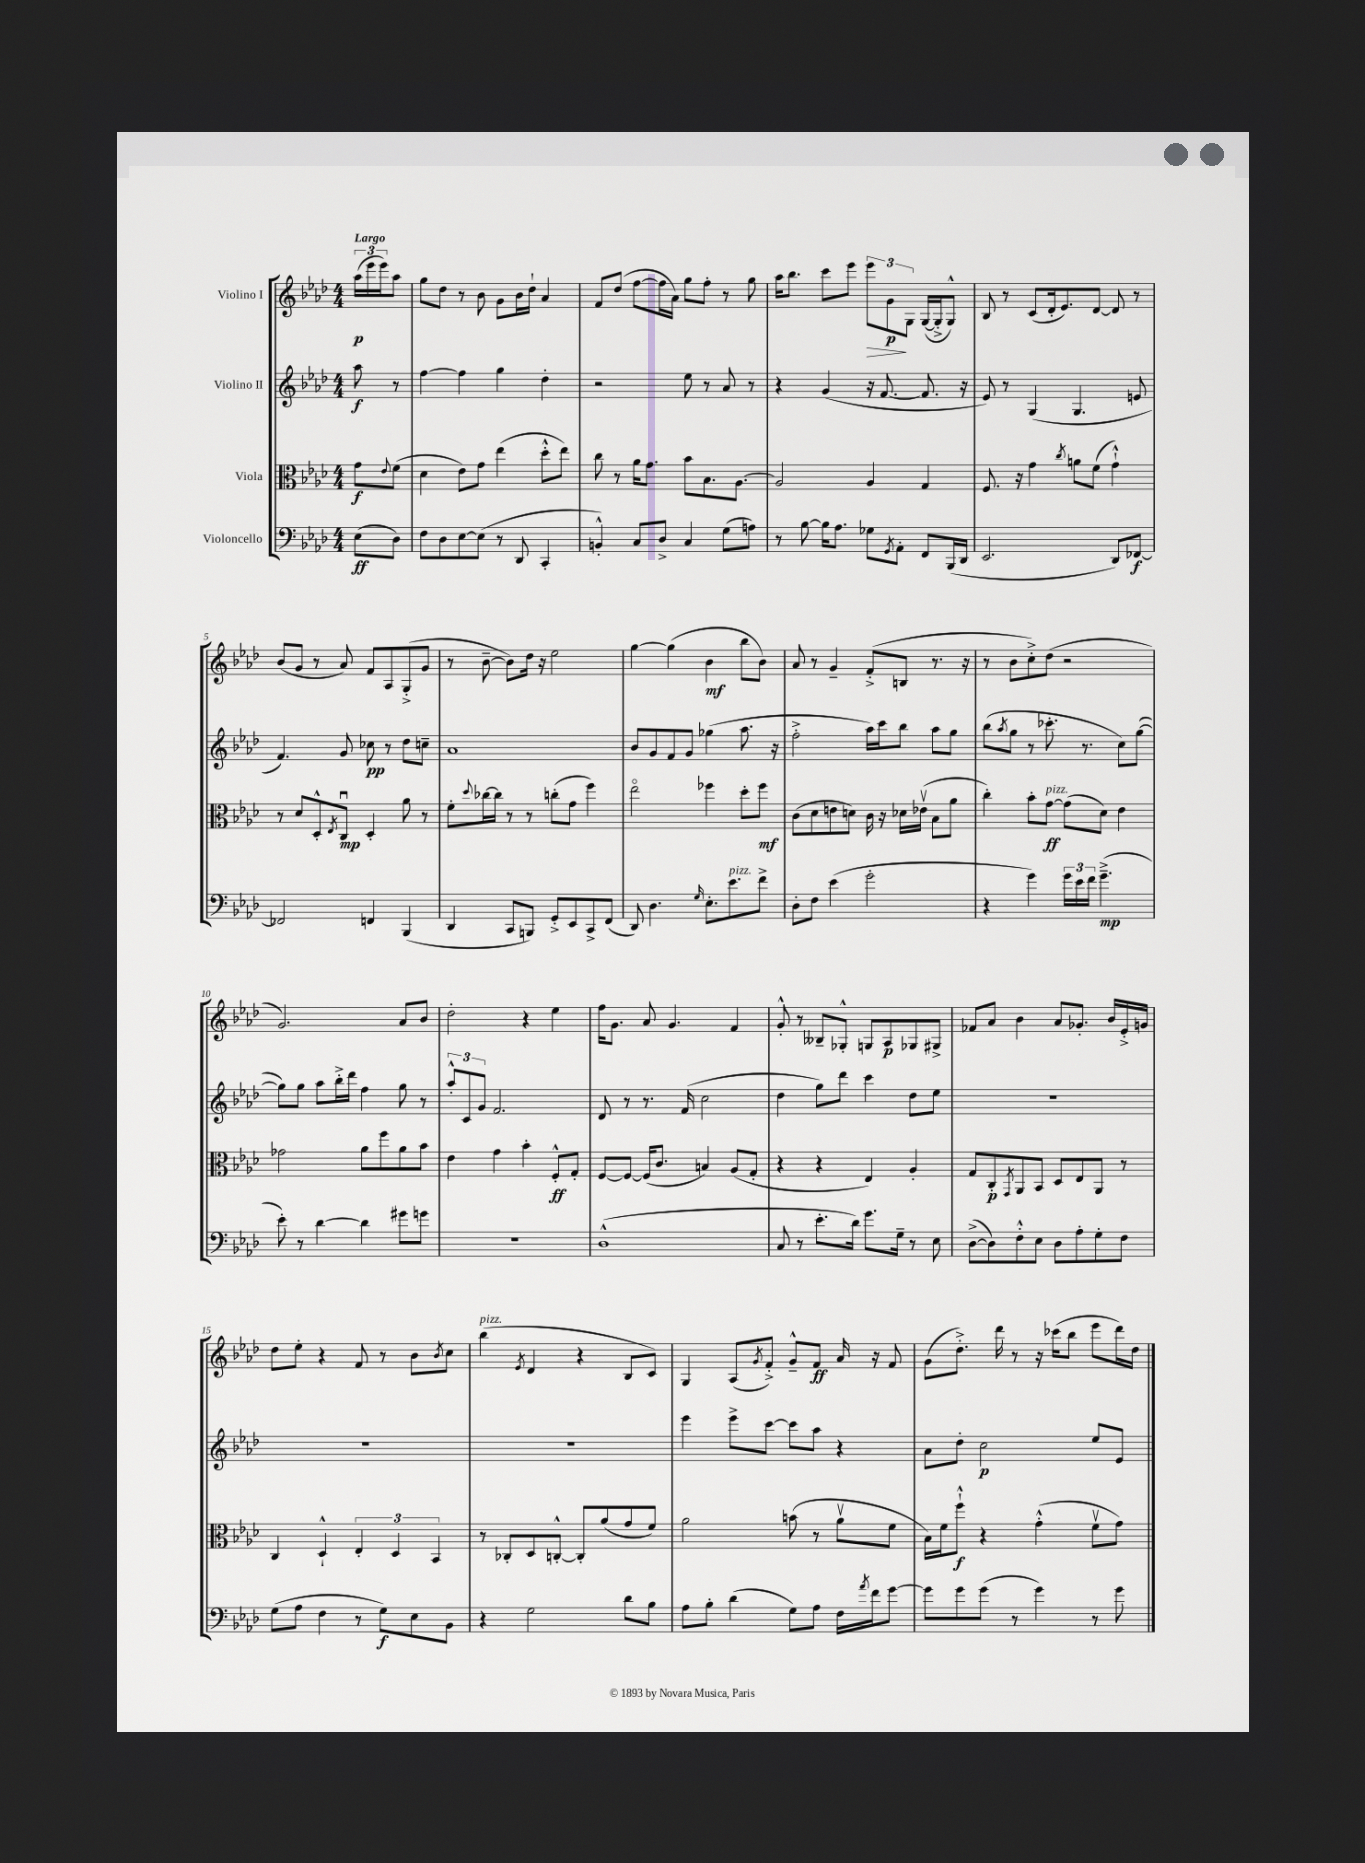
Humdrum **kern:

**kern	**kern	**kern	**kern
*staff4	*staff3	*staff2	*staff1
*clefF4	*clefC3	*clefG2	*clefG2
*k[b-e-a-d-]	*k[b-e-a-d-]	*k[b-e-a-d-]	*k[b-e-a-d-]
*M4/4	*M4/4	*M4/4	*M4/4
(8E-	8g	8aa-	(24aa-
.	.	.	24eee-
.	.	.	24eee-)
.	8qqe-	.	.
8D-)	(8f	8r	8aa-
=	=	=	=
8F	4d-	[4ff	8gg
8D-	.	.	8dd-
[8E-	8e-)	4ff]	8r
(8E-]	8g	.	8b-
8r	(4ee-	4gg	8g
8DD-	.	.	16b-
.	.	.	16dd-`
4CC'	8dd-'^^	4dd-'	4a-
.	8ee-)	.	.
=	=	=	=
4BB'^^)	8cc	2r	8f
.	8r	.	(8dd-
8C	16a-	.	[8ff
.	8.g	.	.
8D-^	.	.	16ff]
.	.	.	16a-)
4C	8b-	8ee-	8gg
.	8.B-	8r	8ff'
(8G	.	8a-	8r
.	[8.A-	.	.
8A)	.	8r	8gg
=	=	=	=
8r	2A-]	4r	16aa-
.	.	.	8.bb-
[8B-	.	.	.
16B-]	.	(4g	8ccc
8.A-	.	.	.
.	.	.	8eee-
8G-	4A-	16r	12eee-
.	.	[8.f	.
.	.	.	12g
8qGG	.	.	.
8AA-'	.	.	.
.	.	.	12G
8FF	4G	8.f]	([16G
.	.	.	16G'^]
(16BBB-	.	.	8G^^)
16DD-	.	16r	.
=	=	=	=
2.EE-	8.F	8e-)	8B-
.	.	8r	8r
.	16r	.	.
.	4g	(4G	(8c
.	.	.	16d-'
.	.	.	8.e-)
.	8qcc	.	.
.	8a	4.G	.
.	(8f	.	[8d-
8DD-)	4g`^^)	.	8d-]
[8FF-	.	8e	8r
=	=	=	=
2FF-]	8r	4.f)	(8b-
.	8d-	.	8g
.	8D-'^^	.	8r
.	8qE-	.	.
.	8Cu	8g	8a-)
4FF	4D-'	8cc-	8f
.	.	8r	8A-
(4BBB-	8a-	8dd-	(8G'^
.	8r	8cc~	8g
=	=	=	=
4DD-	8f'	1a-	8r
.	8qqdd-	.	.
.	[16cc-	.	[8b-~
.	16cc-]	.	.
8CC	8r	.	8b-])
8BBB)	8r	.	16dd-
.	.	.	16r
8GG'^	(8cc'	.	2ee-
8EE-	8g	.	.
8CC^	4ff)	.	.
(8FF	.	.	.
=	=	=	=
8DD-)	2ee-o	8b-	[4gg
4.D-	.	8g	.
.	.	8f	(4gg]
.	.	8g	.
16qqG	.	.	.
8.E-'	4ff-	(4gg-	4b-
8.e-	.	.	.
.	8dd-'	8.aa-	8bb-
8f^	8ff-	.	8b-)
.	.	16r	.
=	=	=	=
8D-'	(8c	2ff'^	8a-
8F	8d-	.	8r
(4e-	8e	.	4g~
.	8d)	.	.
2g'	16c	16aa-)	(8f'^
.	16r	16ccc	.
.	16d-	8bb-	8B
.	(16e-v	.	.
.	8B-	8aa-	8.r
.	8a-	8gg	.
.	.	.	16r
=	=	=	=
4r	4cc')	(8bb-	8r
.	.	8qaa-	.
.	.	8gg	8b-
4g)	8b-'	8r	8cc'^)
.	[8g	8.ccc-'	(8dd-
24g	(8g]	.	2r
24e-	.	.	.
.	.	8.r	.
24f	.	.	.
(4.g~^	8d-)	.	.
.	4e-	8cc)	.
.	.	([8gg	.
=	=	=	=
8e-')	2g-	8gg])	2.g)
8r	.	8gg	.
[4d-	.	8aa-	.
.	.	16bb-'^	.
.	.	16ddd-	.
4d-]	8a-	4ff	.
.	8ff	.	.
8g#	8a-	8gg	8a-
8g	8b-	8r	8b-
=	=	=	=
1r	4e-	12aa-'^^	2dd-'
.	.	12c	.
.	.	12g	.
.	4g	2.f	.
.	4b-'	.	4r
.	8F'^^	.	4ee-
.	8G'	.	.
=	=	=	=
(1D-^^	[8F	8d-	16ff
.	.	.	8.g
.	8F_	8r	.
.	(16F]	8.r	8a-
.	8.c	.	.
.	.	.	4.g
.	.	(16f	.
.	4B)	2cc	.
.	(8A-	.	4f
.	8G'	.	.
=	=	=	=
8C	4r	4dd-	8g'^^
8r	.	.	8r
8.e-'	4r	8gg)	8B--~
.	.	8ddd-	8G-'^^
16d-)	.	.	.
8.g	4E-)	4ccc	8G
.	.	.	8A-
16G~	.	.	.
8r	4A-'	8dd-	8G-
8E-	.	8ee-	8G#^
=	=	=	=
([8D-^	8G	1r	8f-
8D-])	8C'	.	8a-
.	8qGG	.	.
8F'^^	8AA-	.	4b-
8E-	8BB-	.	.
8D-	8D-	.	8a-
8A-'	8E-	.	8.g-'
8G'	8AA-	.	.
.	.	.	16b-
8F	8r	.	16e-'^
.	.	.	16g
=	=	=	=
(8G	4C	1r	8dd-
8A-	.	.	8ee-'
4F	4D-`^^	.	4r
8r	6E-'	.	8f
8G)	.	.	8r
.	6D-	.	.
8E-	.	.	8b-
.	6BB-	.	.
.	.	.	8qb-
8BB-	.	.	8cc
=	=	=	=
4r	8r	1r	(4bb-
.	8C-'	.	.
.	.	.	8qe-
2G	8D-	.	4d-
.	[8C'^^	.	.
.	8C']	.	4r
.	(8a-	.	.
8d-	8g	.	8B-
8B-	8f)	.	8c)
=	=	=	=
8A-	2a-	4eee-	4G
8B-'	.	.	.
(4d-	.	8eee-^	(8A-
.	.	.	8qg
.	.	[8ccc	8f'^)
8G)	(8b	8ccc]	8g~^^
8A-	8r	8aa-	8f
16F	8a-v	4r	16a-
8qa-	.	.	.
16f	.	.	16r
[8g	8f	.	8f
=	=	=	=
8g]	16B-)	8a-	(8g
.	16f	.	.
8g	8ff`^^	8dd-'	8.dd-'^)
(8g	4r	2cc	.
.	.	.	16ddd-
8r	.	.	8r
4g)	(4g'^^	.	16r
.	.	.	(16ccc-
.	.	.	8bb-
8r	8fv	8ee-	8eee-
8g	8g)	8e-	16ddd-)
.	.	.	16dd-
==	==	==	==
*-	*-	*-	*-
